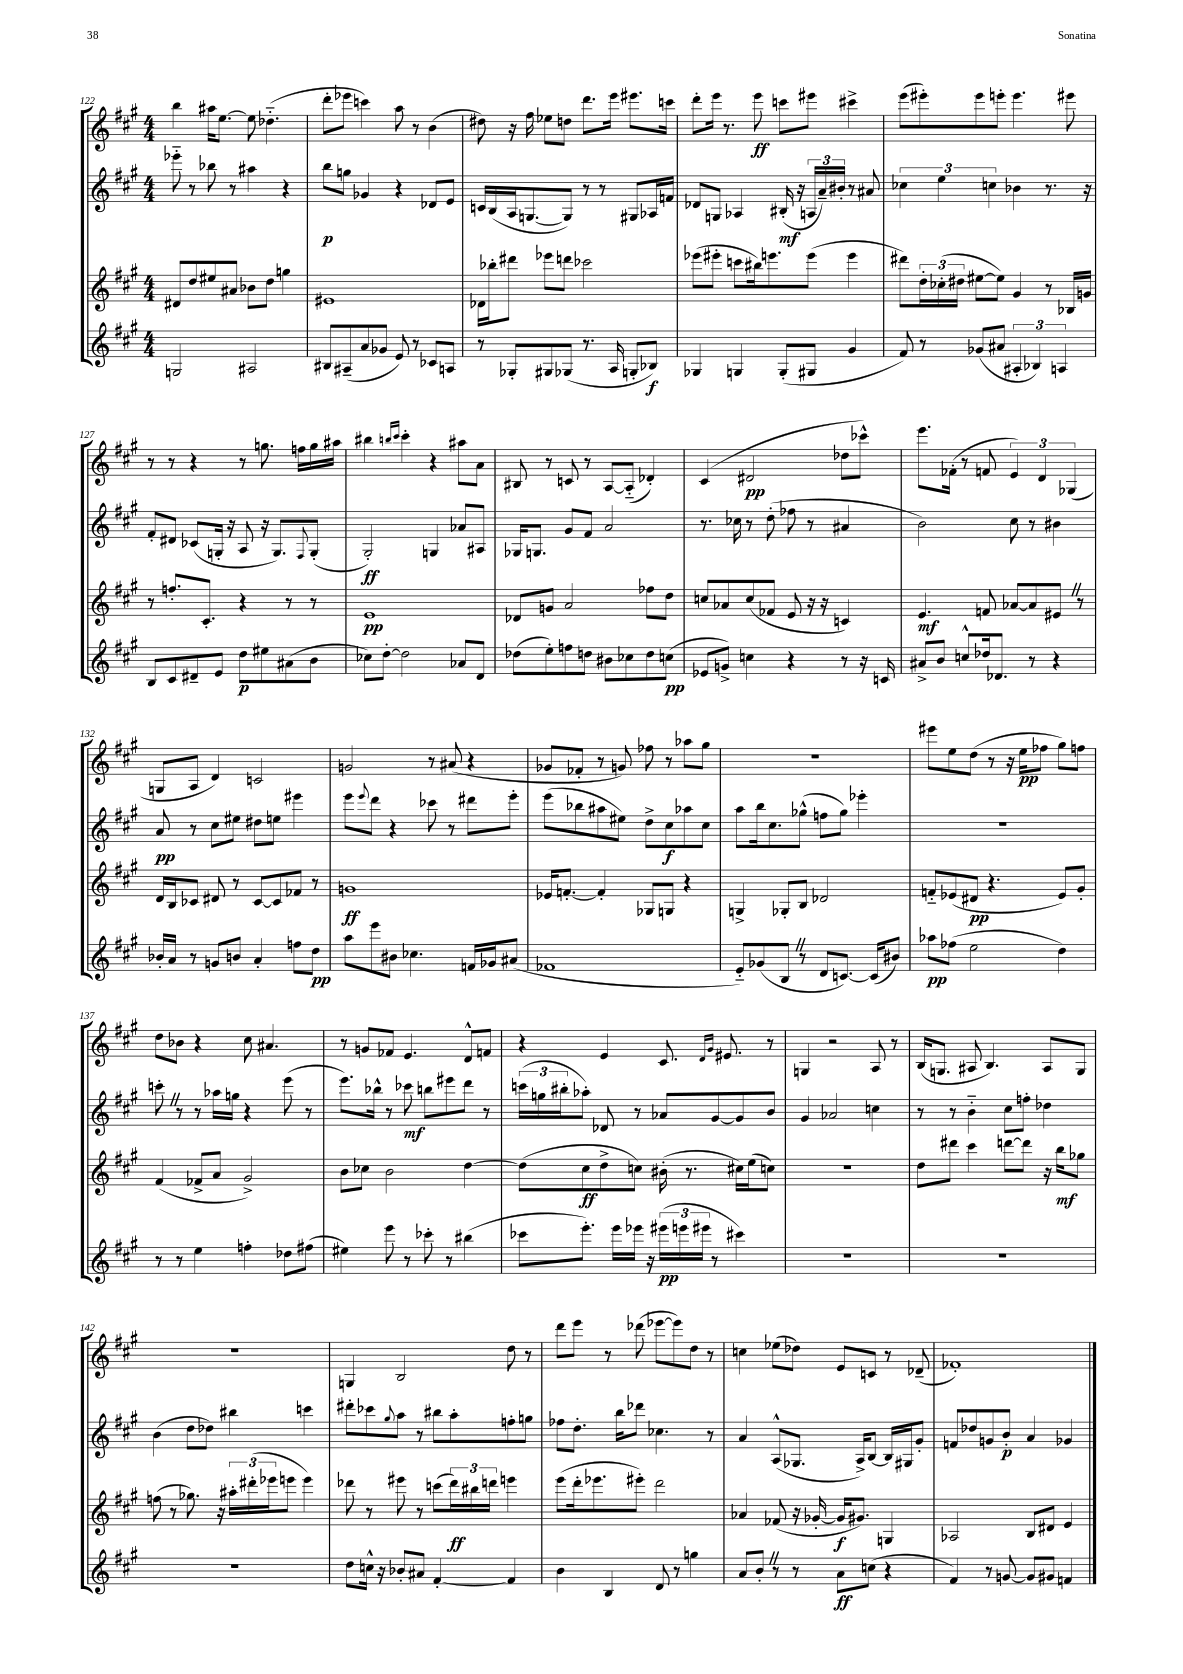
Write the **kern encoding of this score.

**kern	**kern	**kern	**kern
*staff4	*staff3	*staff2	*staff1
*clefG2	*clefG2	*clefG2	*clefG2
*k[f#c#g#]	*k[f#c#g#]	*k[f#c#g#]	*k[f#c#g#]
*M4/4	*M4/4	*M4/4	*M4/4
2G	8d#	8eee-'~	4bb
.	8dd	8r	.
.	8ee#	8bb-	16aa#
.	.	.	[8.ee
.	8a#	8r	.
2A#	8b-	4aa#	8ee]
.	8dd	.	(4.dd-'~
.	4gg	4r	.
=	=	=	=
8B#	1e#	8bb	8ddd'
(8A#~	.	8gg	8eee-
8a	.	4g-	4ccc)
8g-	.	.	.
8e)	.	4r	8aa
8r	.	.	8r
8c-	.	8d-	(4b
8A	.	8e	.
=	=	=	=
8r	16d-	16c	8dd#)
.	16bb-'	(16B	.
8G-'	8ddd#	16A	16r
.	.	[8.G	16ff#
8G#	8eee-	.	8ee-
(8G-	8ddd	8G])	8dd
8.r	2ccc-	8r	8.ddd
.	.	8r	.
16A	.	.	16eee
8G'	.	8G#	8.eee#
8B-)	.	16A-	.
.	.	16f	16ccc
=	=	=	=
4G-	(8eee-	8d-	8ddd'
.	8eee#'	8G	16eee
.	.	.	8.r
4G	8ccc	4A-	.
.	16bb#)	.	8eee
.	8.eee	.	.
(8G'	.	(16B#'	8ccc
.	.	16r	.
8G#	(8eee	24A	8eee#
.	.	24a~)	.
.	.	24b#'	.
4g#	4eee	8r	4ccc#^
.	.	8a#	.
=	=	=	=
8f#)	8ddd#)	6cc-	(8eee
8r	24dd'	.	8eee#')
.	(24cc-'	6ee	.
.	24dd#	.	.
(8g-	[8ee#	.	8eee#
.	.	6cc	.
8a#	8ee#])	.	8eee'
6A#'	4g#	4b-	4.eee
6B-)	.	.	.
.	8r	8.r	.
6A	.	.	.
.	16B-	.	8eee#
.	16g	16r	.
=	=	=	=
8B	8r	8f#'	8r
8c#	8.ff'	8d#	8r
8d#~	.	(8c-	4r
.	8.c#'	.	.
8e	.	16G'	.
.	.	16r	.
8dd	4r	8A	8r
8ee#	.	16r	8.gg
.	.	8.G)	.
(8a#	8r	.	.
.	.	.	16ff
.	.	8qqF#	.
8b	8r	(8G'	16gg
.	.	.	16aa#
=	=	=	=
8cc-)	1e	2G#')	4bb#
[8dd'	.	.	.
.	.	.	16qqbb
.	.	.	16qqccc#
2dd]	.	.	4ccc#'
.	.	4G	4r
8a-	.	8a-	8aa#
8d	.	8A#	8a
=	=	=	=
(8dd-	8d-	16G-	8B#
.	.	8.G	.
8ee')	8g	.	8r
8ff	2a	8g#	8c
8dd	.	8f#	8r
8b#	.	2a	[8A
8cc-	.	.	(8A'~]
8dd	8ff-	.	4d-')
(8cc	8dd	.	.
=	=	=	=
8e-	8cc	8.r	(4c#
8g^)	8a-	.	.
.	.	16cc-	.
4cc	(8cc	8r	2d#
.	8f-	(8dd'	.
4r	8e	8ff-	.
.	16r	8r	.
.	16r	.	.
8r	4c)	4a#	8dd-
16r	.	.	8ccc-^^)
16c	.	.	.
=	=	=	=
8a#^	4.e	2b)	8.eee
8b	.	.	.
.	.	.	(16f-'
8cc^^	.	.	8r
16dd-	8f	.	8f
8.d-	.	.	.
.	[8a-	8cc#	6e)
8r	8a-]	8r	.
.	.	.	6d
4r	8e#	4b#	.
.	.	.	(6G-
.	8r	.	.
=	=	=	=
16b-'	16d	8a	8G
16a	16B	.	.
8r	8c-	8r	8A
8g	8d#	8cc#	4d)
8b	8r	8ee#	.
4a'	[8c-	8dd#	2c
.	8c-]	8ee	.
8ff	8f-	4eee#	.
8dd	8r	.	.
=	=	=	=
8aa	1g	8eee	2g
.	.	8qqeee	.
8eee	.	8ddd	.
8b#	.	4r	.
4.cc-	.	.	.
.	.	8ccc-	8r
.	.	8r	(8a#
16f	.	8ddd#	4r
16g-	.	.	.
(8a#	.	8eee'	.
=	=	=	=
1f-	16e-	(8eee	8g-
.	[8.f'	.	.
.	.	8bb-	8f-'
.	4f']	8aa#	8r
.	.	8ee#)	8g)
.	8G-	8dd^	8ff-
.	8G	8cc#	8r
.	4r	8aa-	8aa-
.	.	8cc#	8gg#
=	=	=	=
8e'~)	4G^	8aa	1r
(8g-	.	16bb	.
.	.	8.cc#	.
8B	8G-'	.	.
8r	8B	(8gg-^^	.
8d	2d-	8ff	.
[8.c)	.	8gg-)	.
.	.	4eee-'	.
(16c]	.	.	.
8b#)	.	.	.
=	=	=	=
8aa-	8f'~	1r	8eee#
(8ff-	(8e-	.	8ee
2ee	8d#	.	(8dd
.	4.r	.	8r
.	.	.	16r
.	.	.	16ee
.	.	.	8ff-
4dd)	8e-)	.	8gg#)
.	8g#'	.	8ff
=	=	=	=
8r	(4f#	8ccc'	8dd
8r	.	8r	8b-
4ee	8f-^	8r	4r
.	8a	16aa-	.
.	.	16gg	.
4ff'	2g#^)	4r	8cc#
.	.	.	4.a#
8dd-	.	(8eee	.
(8ff#	.	8r	.
=	=	=	=
4ee#)	8b	8.eee)	8r
.	8cc-	.	8g
.	.	16bb-^^	.
8eee	2b	8r	8f-
8r	.	8ccc-	4.e
8ccc-'	.	8bb	.
8r	.	8eee#	.
(4bb#	[4dd	8ddd	8d^^
.	.	8r	8f
=	=	=	=
8ccc-	(8dd]	(24ccc	4r
.	.	24gg	.
.	.	24bb#'	.
8.eee')	8cc#	8aa-')	.
.	8dd^	8d-	4e
16eee	.	.	.
16eee-	8cc)	8r	.
16r	.	.	.
(24eee#	(16b#'	8a-	8.c#
24eee	.	.	.
.	8.r	.	.
24eee#	.	.	.
8r	.	[8g#	.
.	.	.	16qqd
.	.	.	16qqg#
.	.	.	8.e#
4ccc#)	16cc#)	8g#]	.
.	(16ee	.	.
.	8cc)	8b	8r
=	=	=	=
1r	1r	4g#	4G
.	.	2a-	2r
.	.	4cc	8A
.	.	.	8r
=	=	=	=
1r	8dd	8r	(16B
.	.	.	8.G
.	8ddd#	8r	.
.	4ccc#	4b'~	8A#
.	.	.	4.B)
.	[8ddd	8cc#	.
.	8ddd]	8ff'	.
.	16r	4dd-	8A#
.	16bb	.	.
.	8gg-	.	8G
=	=	=	=
1r	(8ff	(4b	1r
.	8r	.	.
.	8.gg-)	8dd	.
.	.	8dd-)	.
.	16r	.	.
.	24aa#'	4bb#	.
.	(24ddd#'	.	.
.	24eee-	.	.
.	8eee	.	.
.	4eee)	4ccc	.
=	=	=	=
8dd	8ddd-	8ddd#'	4G
16cc^^	8r	8ccc-	.
16r	.	.	.
.	.	8qqgg#	.
8b-'	8eee#	8aa	2B
8a#	8r	8r	.
[4f#'	(8ccc	8bb#	.
.	24ddd-)	8aa'	.
.	24bb#	.	.
.	24ddd	.	.
4f#]	4eee	8ff'	8dd
.	.	8gg	8r
=	=	=	=
4b	(8eee	8ff-	8ddd
.	16ddd'	8.dd'	8eee
.	8.eee-	.	.
4B	.	.	8r
.	.	16bb	.
.	8eee#')	8ddd-	(8ddd-
8d	2ddd	4.cc-	[8eee-
8r	.	.	8eee-])
4gg	.	.	8dd
.	.	8r	8r
=	=	=	=
8a	4a-	4a	4cc
8b'	.	.	.
8r	(8f-	(8A^^	(8ee-
8r	16r	8.G-	8dd-)
.	[16g-'	.	.
8a	16g-]	.	8e
.	8.g#)	16A^)	.
(8cc	.	[8B	8c
4r	4G	16B]	8r
.	.	16G#	.
.	.	8g#'	(8d-~
=	=	=	=
4f#)	2A-	8f	1f-')
.	.	8dd-	.
8r	.	8g	.
[8g	.	8b'	.
8g]	8B	4a	.
8g#	8d#	.	.
4f	4e	4g-	.
==	==	==	==
*-	*-	*-	*-
